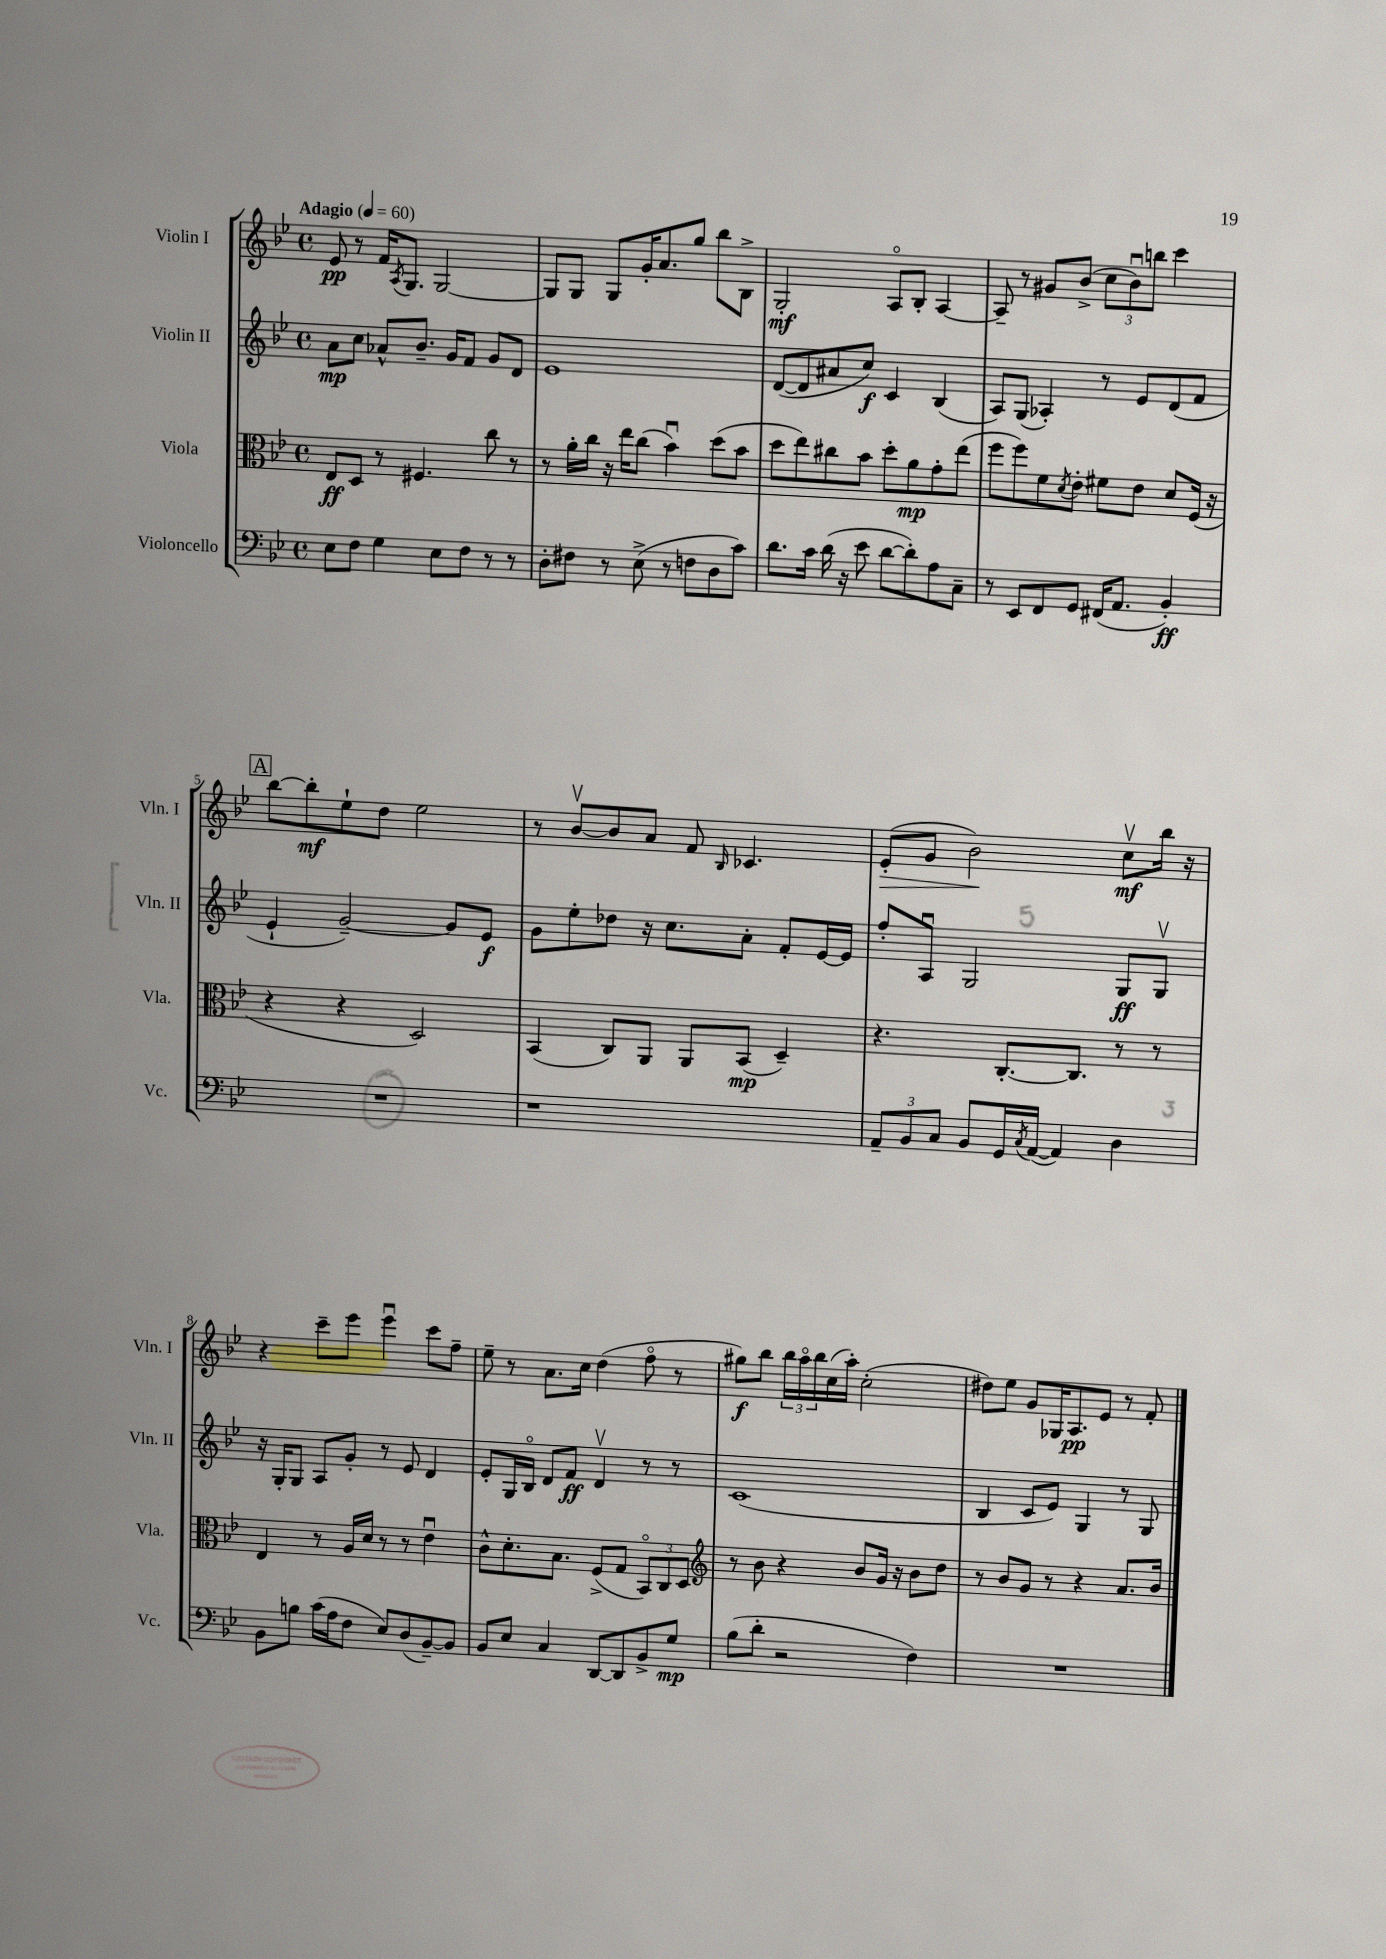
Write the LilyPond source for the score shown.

<<
\new StaffGroup <<
\new Staff = "s0" \with { instrumentName = "Violin I" shortInstrumentName = "Vln. I" } {
    \clef treble \key bes \major \defaultTimeSignature \time 4/4 \tempo "Adagio" 4 = 60
    ees'8\pp r8 f'16 \acciaccatura { a8 } g8. g2~ |
    g8 g8 g8 g'16-. a'8. g''8 bes''8 bes8-> |
    g2-.\mf a8\flageolet bes8-. a4~ |
    a8-- r8 gis'8 bes'8->( \tuplet 3/2 { c''8 bes'8\downbow) b''8 } c'''4 |
    \mark \markup { \box "A" } bes''8~ bes''8-.\mf ees''8-! d''8 ees''2 |
    r8 bes'8~\upbow bes'8 a'8 f'8 \grace { bes16 } ces'4. |
    ees'8-.\>( g'8 bes'2\!) c''8\upbow\mf bes''16 r16 |
    r4 c'''8-- ees'''8 ees'''4\downbow c'''8 f''8-- |
    ees''8-- r8 a'8. c''16 d''4( f''8\flageolet r8 |
    gis''8\f) bes''8 \tuplet 3/2 { bes''16 a''16\flageolet bes''16 } c''16( a''16-.) c''2-.( |
    dis''8) ees''8 g'8 ges16 a8.\pp ees'8 r8 f'8-. \bar "|." |
}
\new Staff = "s1" \with { instrumentName = "Violin II" shortInstrumentName = "Vln. II" } {
    \clef treble \key bes \major \defaultTimeSignature \time 4/4
    a'8\mp c''8 aes'8-^ bes'8.-- g'16 f'8 g'8 d'8 |
    ees'1 |
    d'8~( d'8 ais'8 c''8\f) c'4 bes4( |
    a8) g8( aes4-.) r8 ees'8 d'8( f'8 |
    \mark \markup { \box "A" } ees'4-! g'2~--) g'8 ees'8\f |
    g'8 ees''8-. des''8 r16 c''8. a'8-. f'8-. ees'16~ ees'16 |
    f''8-. a8\downbow g2 g8\ff g8\upbow |
    r16 g16-. g8 a8 g'8-. r8 ees'8 d'4 |
    ees'8-. g16 bes16\flageolet d'8 f'8\ff d'4\upbow r8 r8 |
    c'1( |
    bes4 c'8 ees'8) g4 r8 g8 \bar "|." |
}
\new Staff = "s2" \with { instrumentName = "Viola" shortInstrumentName = "Vla." } {
    \clef alto \key bes \major \defaultTimeSignature \time 4/4
    ees8\ff d8 r8 fis4. c''8 r8 |
    r8 a'16-. c''16 r16 ees''16 c''8( bes'4\downbow) d''8( bes'8 |
    d''8 ees''8) cis''8 bes'8 d''8-. a'8\mp g'8-. ees''8( |
    f''8 f''8) f'8 \acciaccatura { d'8 } ees'8-. fis'8 ees'8 d'8 f16( r16 |
    \mark \markup { \box "A" } r4 r4 d2) |
    bes,4( c8) a,8 a,8 bes,8\mp( d4--) |
    r4. c8.~-. c8. r8 r8 |
    ees4 r8 a16 d'16 r8 r8 ees'4\downbow |
    c'8-^ d'8.-. bes8. f8->( g8 \tuplet 3/2 { bes,8\flageolet) c8 d8 } |
    \clef treble r8 bes'8 r4 bes'8 g'16 r16 bes'8 d''8 |
    r8 bes'8 g'8 r8 r4 a'8. bes'16 \bar "|." |
}
\new Staff = "s3" \with { instrumentName = "Violoncello" shortInstrumentName = "Vc." } {
    \clef bass \key bes \major \defaultTimeSignature \time 4/4
    ees8 f8 g4 ees8 f8 r8 r8 |
    d8-. fis8 r8 ees8->( r8 f8 d8 c'8) |
    d'8. c'16 d'16( r16 ees'8 d'8~ d'8-.) a8 c8-- |
    r8 ees,8 f,8 g,8 fis,16( a,8. bes,4-.\ff) |
    \mark \markup { \box "A" } R1 |
    r1 |
    \tuplet 3/2 { a,8-- bes,8 c8 } bes,8 g,16 \acciaccatura { c8 } a,16~( a,4) d4 |
    bes,8 b8 c'16( a16 f8 ees8) d8( bes,8~--) bes,8 |
    bes,8 ees8 c4 d,8~ d,8 bes,8-> g8\mp |
    bes8( d'8-. r2 f4) |
    R1 \bar "|." |
}
>>
>>
